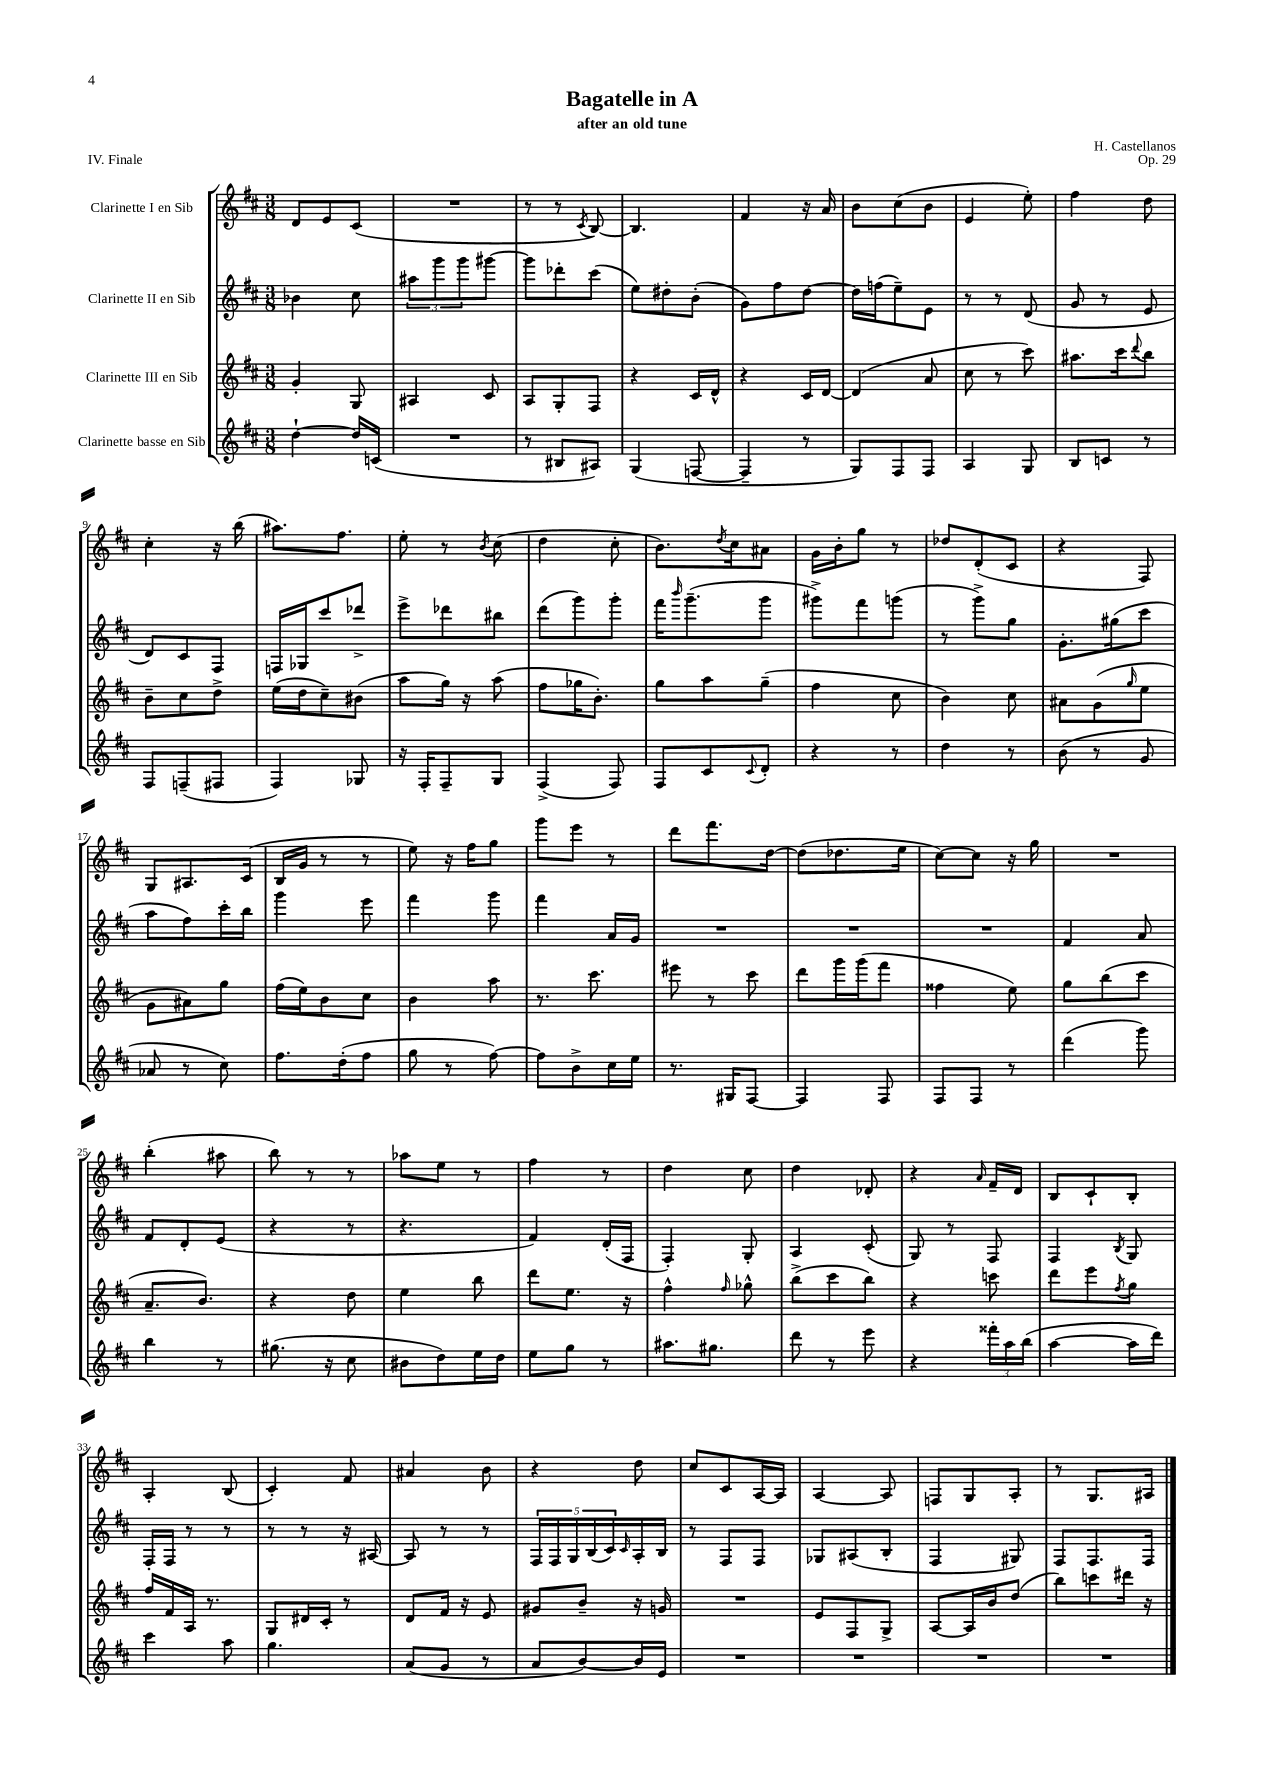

**kern	**kern	**kern	**kern
*staff4	*staff3	*staff2	*staff1
*clefG2	*clefG2	*clefG2	*clefG2
*k[f#c#]	*k[f#c#]	*k[f#c#]	*k[f#c#]
*M3/8	*M3/8	*M3/8	*M3/8
[4dd`	4g'	4b-	8d
.	.	.	8e
16dd]	8G	8cc#	(8c#
(16c	.	.	.
=	=	=	=
4.r	4A#	12aa#	4.r
.	.	12ggg	.
.	.	12ggg	.
.	8c#	[8ggg#	.
=	=	=	=
8r	8A	8ggg#]	8r
8B#	8G'	8ddd-'	8r
.	.	.	8qc#
8A#)	8F#	(8ccc#	[8B)
=	=	=	=
(4G	4r	8ee)	4.B]
.	.	8dd#'	.
[8F	16c#	(8b'	.
.	16d^^	.	.
=	=	=	=
4F~]	4r	8g)	4f#
.	.	8ff#	.
8r	16c#	[8dd	16r
.	[16d	.	16a
=	=	=	=
8G)	(4d]	16dd]	8b
.	.	(16ff	.
8F#	.	8ee~)	(8cc#
8F#	8a	8e	8b
=	=	=	=
4A	8cc#	8r	4e
.	8r	8r	.
8G	8ccc#)	(8d	8ee')
=	=	=	=
8B	8.aa#	8g	4ff#
8c	.	8r	.
.	16ccc#	.	.
.	8qqddd	.	.
8r	8bb	8e	8dd
=	=	=	=
8F#	8b~	8d)	4cc#'
(8F~	8cc#	8c#	.
8F#	8dd^	8F#	16r
.	.	.	(16bb
=	=	=	=
4F#)	(16ee	16F	8.aa#)
.	16dd	16G-	.
.	8cc#~)	8ccc#	.
.	.	.	8.ff#
8G-	(8b#	8ddd-^	.
=	=	=	=
16r	8aa	8eee^	8ee'
16F#'	.	.	.
8F#~	16gg)	8ddd-	8r
.	16r	.	.
.	.	.	8qb
8G	(8aa	8bb#	(8cc#
=	=	=	=
(4F#^	8ff#	(8ddd	4dd
.	16gg-	8ggg)	.
.	8.b')	.	.
8F#)	.	8ggg'	8cc#'
=	=	=	=
8F#	8gg	16fff#	8.b)
.	.	16qqbbb	.
.	.	(8.ggg~	.
8c#	8aa	.	.
.	.	.	8qdd
.	.	.	16cc#
8qqc#	.	.	.
8d'	(8gg~	8ggg	8a#
=	=	=	=
4r	4ff#	8ggg#^)	16g
.	.	.	16b'
.	.	8fff#	8gg
8r	8cc#	(8ggg	8r
=	=	=	=
4dd	4b)	8r	8dd-
.	.	8ggg^)	(8d'
8r	8cc#	8gg	8c#
=	=	=	=
(8b	8a#	8.g'	4r
8r	(8g	.	.
.	.	(16gg#	.
.	16qqgg	.	.
8g	8ee	8ccc#	8F#)
=	=	=	=
8a-	8g	8aa	8G
8r	8a#)	8ff#)	8.A#
8cc#)	8gg	16ccc#'	.
.	.	16bb	(16c#
=	=	=	=
8.ff#	(16ff#	4ggg	16B
.	16ee)	.	16g
.	8b	.	8r
(16dd'	.	.	.
8ff#	8cc#	8eee	8r
=	=	=	=
8gg	4b	4fff#	8ee)
8r	.	.	16r
.	.	.	16ff#
[8ff#)	8aa	8ggg	8gg
=	=	=	=
8ff#]	8.r	4fff#	8ggg
8b^	.	.	8eee
.	8.ccc#	.	.
16cc#	.	16a	8r
16ee	.	16g	.
=	=	=	=
8.r	8eee#	4.r	8ddd
.	8r	.	8.fff#
16G#	.	.	.
[8F#	8ccc#	.	.
.	.	.	[16dd
=	=	=	=
4F#]	8ddd	4.r	(8dd]
.	16ggg	.	8.dd-
.	(16ggg	.	.
8F#	8fff#	.	.
.	.	.	16ee
=	=	=	=
8F#	4ff##	4.r	[8cc#)
8F#	.	.	8cc#]
8r	8ee)	.	16r
.	.	.	16gg
=	=	=	=
(4ddd	8gg	4f#	4.r
.	(8bb	.	.
8ggg)	8ccc#	8a	.
=	=	=	=
4bb	8.a~	8f#	(4bb'
.	.	8d'	.
.	8.b)	.	.
8r	.	(8e	8aa#
=	=	=	=
(8.gg#	4r	4r	8bb)
.	.	.	8r
16r	.	.	.
8cc#	8dd	8r	8r
=	=	=	=
8b#	4ee	4.r	8aa-
8dd)	.	.	8ee
16ee	8bb	.	8r
16dd	.	.	.
=	=	=	=
8ee	8ddd	4f#)	4ff#
8gg	8.ee	.	.
8r	.	(16d'	8r
.	16r	16F#	.
=	=	=	=
8.aa#	4ff#^^	4F#')	4dd
8.gg#	.	.	.
.	16qqff#	.	.
.	8gg-^^	8G'	8cc#
=	=	=	=
8ddd	(8bb^	4A	4dd
8r	8ccc#	.	.
8eee	8bb)	(8c#'	8d-'
=	=	=	=
4r	4r	8G)	4r
.	.	8r	.
.	.	.	16qqa
24fff##'	8ccc	8F#	16f#~
24aa	.	.	.
.	.	.	16d
(24bb	.	.	.
=	=	=	=
[4aa	8ddd	4F#	8B
.	8eee	.	8c#`
.	8qff#	8qB	.
16aa]	8gg	8G	8B'
16ddd)	.	.	.
=	=	=	=
4ccc#	16ff#	16F#'	4A'
.	16f#	16F#	.
.	16A	8r	.
.	8.r	.	.
8aa	.	8r	(8B
=	=	=	=
4.gg	8G	8r	4c#')
.	16d#	8r	.
.	16c#'	.	.
.	8r	16r	8f#
.	.	[16A#	.
=	=	=	=
(8a	8d	8A#]	4a#
8g	16f#	8r	.
.	16r	.	.
8r	8e	8r	8b
=	=	=	=
8a	8g#	20F#	4r
.	.	20F#	.
.	.	20G	.
[8b)	8b~	.	.
.	.	(20B	.
.	.	20c#)	.
.	.	16qqc#	.
16b]	16r	16A'	8dd
16e	16g	16B	.
=	=	=	=
4.r	4.r	8r	8cc#
.	.	8F#	8c#
.	.	8F#	[16A
.	.	.	16A]
=	=	=	=
4.r	8e	8G-	[4A
.	8F#	(8A#	.
.	8G^	8B'	8A]
=	=	=	=
4.r	[8A	4F#	8F
.	16A]	.	8G
.	16b	.	.
.	(8dd	8G#)	8A'
=	=	=	=
4.r	8bb)	8F#	8r
.	8ccc	8.F#	8.G
.	16ddd#	.	.
.	16r	16F#	16A#
==	==	==	==
*-	*-	*-	*-
